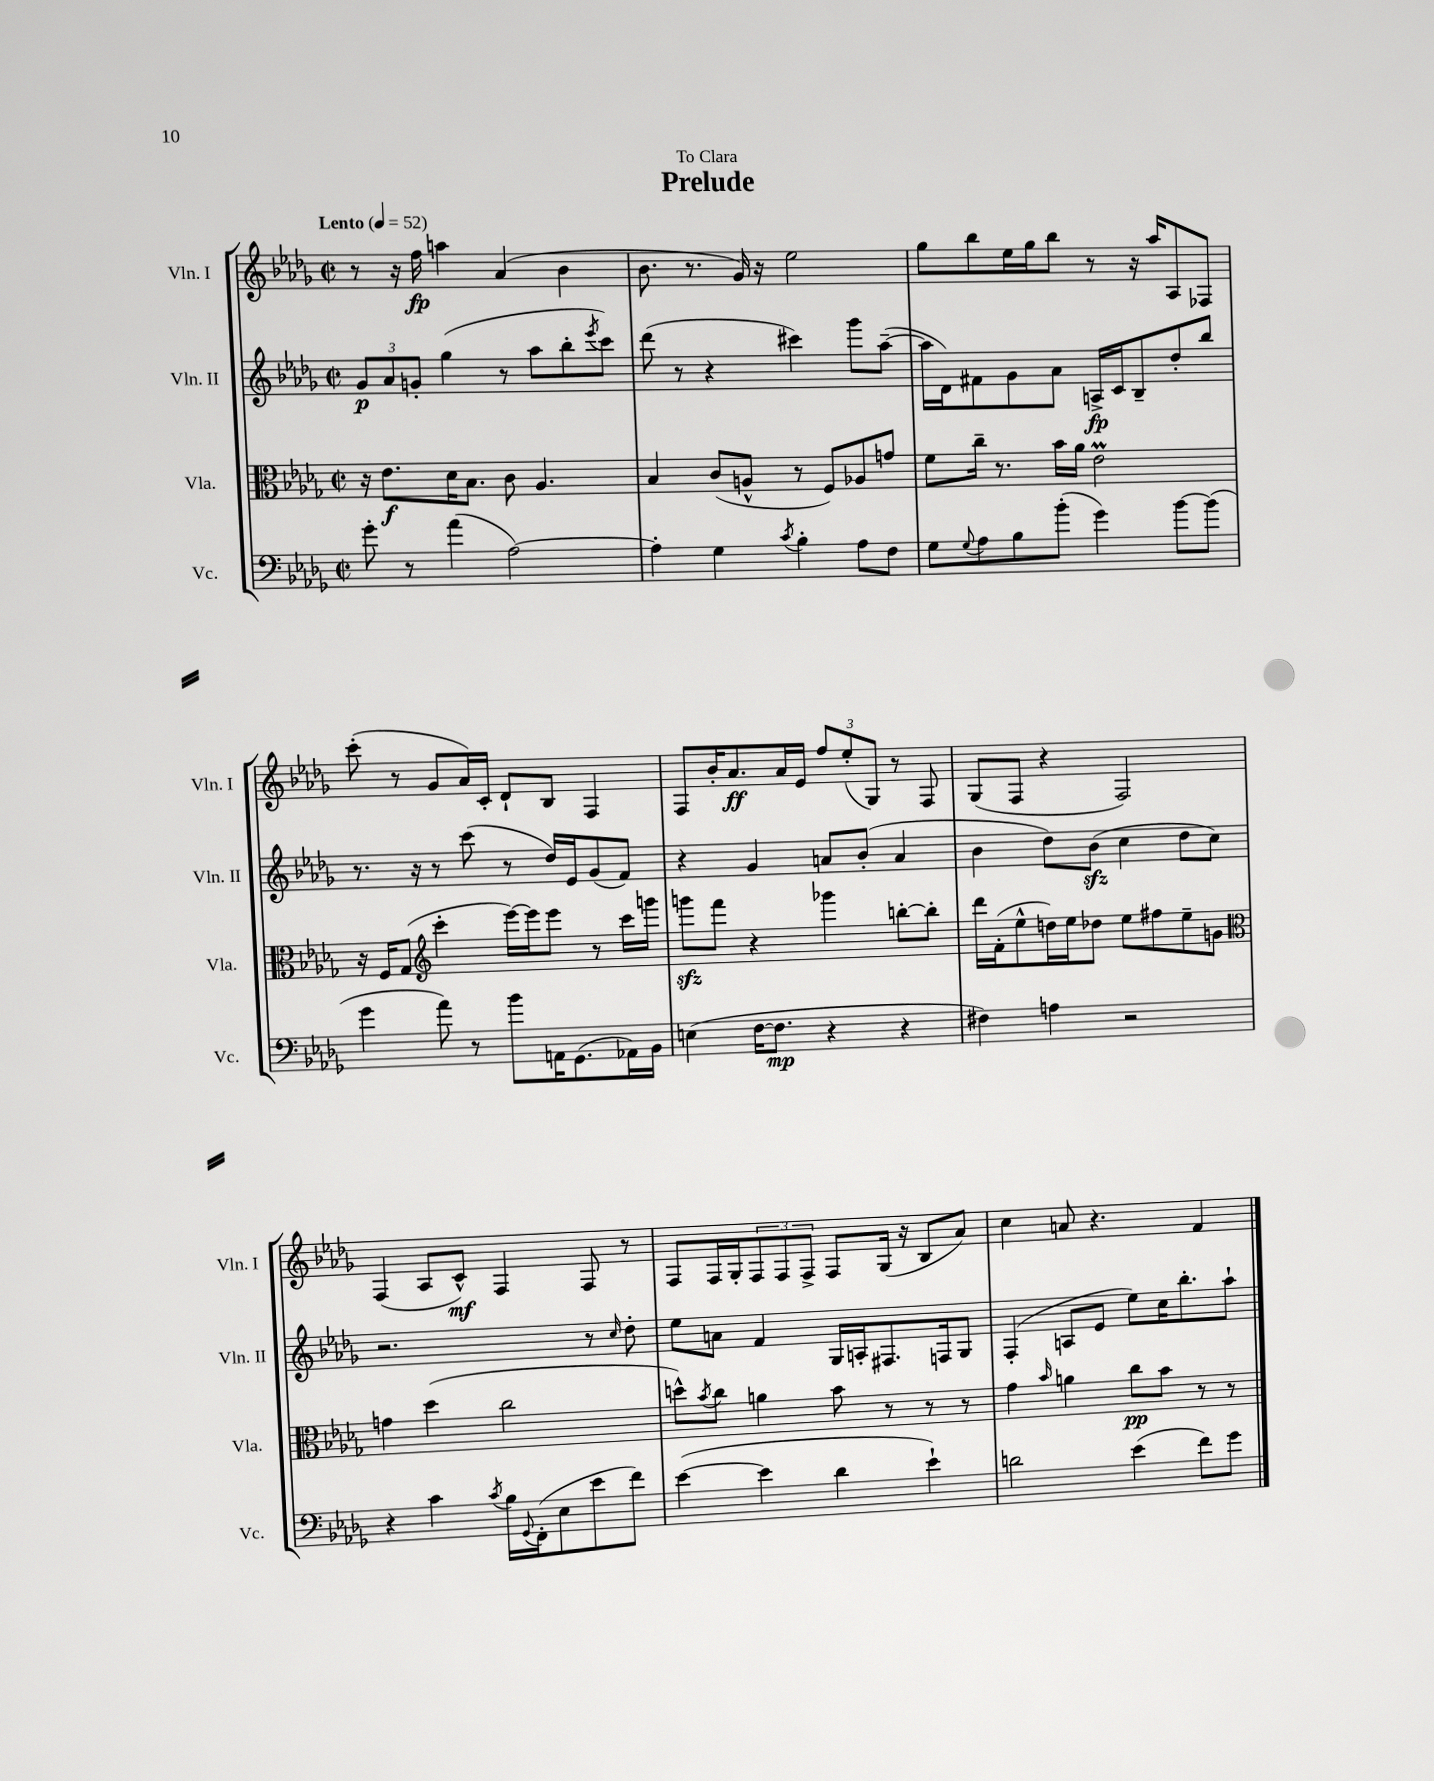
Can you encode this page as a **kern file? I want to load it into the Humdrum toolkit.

**kern	**kern	**kern	**kern
*staff4	*staff3	*staff2	*staff1
*clefF4	*clefC3	*clefG2	*clefG2
*k[b-e-a-d-g-]	*k[b-e-a-d-g-]	*k[b-e-a-d-g-]	*k[b-e-a-d-g-]
*M2/2	*M2/2	*M2/2	*M2/2
*met(c|)	*met(c|)	*met(c|)	*met(c|)
*MM52	*MM52	*MM52	*MM52
8g-'	16r	12g-	8r
.	8.e-	.	.
.	.	12a-	.
8r	.	.	16r
.	.	12g'	.
.	.	.	16ff
(4a-	16d-	(4gg-	4aa
.	8.B-	.	.
[2A-)	8c	8r	(4a-
.	4.A-	8aa-	.
.	.	8bb-'	4b-
.	.	8qeee-	.
.	.	8ccc)	.
=	=	=	=
4A-']	4B-	(8ddd-	8.b-
.	.	8r	.
.	.	.	8.r
4G-	(8c	4r	.
.	8A^^	.	16g-)
.	.	.	16r
8qc	.	.	.
4B-'	8r	4ccc#)	2ee-
.	8F)	.	.
8A-	8A-	8ggg-	.
8F	8g	([8aa-~	.
=	=	=	=
8G-	8f	16aa-]	8gg-
.	.	16d-)	.
8qqG-	.	.	.
8A-	16cc~	8f#	8bb-
.	8.r	.	.
8B-	.	8g-	16ee-
.	.	.	16gg-
(8b-'	16b-	8a-	8bb-
.	16a-	.	.
4g-)	2e-	16A^	8r
.	.	16c	.
.	.	8B-~	16r
.	.	.	16aa-
[8b-	.	8dd-'	8A-
(8b-]	.	8bb-	8F-
=	=	=	=
4g-	16r	8.r	(8ccc'
.	16F	.	.
.	(8G-	.	8r
.	.	16r	.
*	*clefG2	*	*
8a-)	4ccc'	8r	8g-
8r	.	(8ccc	16a-)
.	.	.	16c'
8b-	[16eee-)	8r	8d-`
.	16eee-]	.	.
16AA	8eee-	16dd-)	8B-
(8.GG-	.	16e-	.
.	8r	(8g-	4F
16AA-)	16ccc	8f)	.
16BB-	16ggg	.	.
=	=	=	=
(4E	8ggg	4r	8F
.	8fff	.	16b-'
.	.	.	8.a-
[16F	4r	4g-	.
8.F]	.	.	.
.	.	.	16a-
.	.	.	16e-
4r	4ggg-	8a	12ff
.	.	.	(12ee-'
.	.	(8b-'	.
.	.	.	12G-)
4r	[8bb'	4a	8r
.	8bb']	.	8F
=	=	=	=
4F#)	16ddd-	4b-	(8G-
.	(16f'	.	.
.	8ee-^^	.	8F
4A	16dd)	8dd-)	4r
.	16ee-	.	.
.	8dd-	(8b-	.
2r	8ee-	4cc	2F)
.	8ff#	.	.
.	8ee-~	8dd-	.
.	8g	8cc)	.
=	=	=	=
*	*clefC3	*	*
4r	4g	2.r	(4F
4c	(4dd-	.	8A-
.	.	.	8c^^)
8qc	.	.	.
16B-	2cc	.	4F
8qqGG-	.	.	.
(16FF'	.	.	.
8E-	.	.	.
8e-	.	8r	8F
.	.	16qqcc	.
8f)	.	8dd-'	8r
=	=	=	=
([4e-	8dd^^)	8ee-	8F
.	8qb-	.	.
.	8cc	8a	16F
.	.	.	16G-'
4e-]	4a	4f	12F
.	.	.	12F
.	.	.	12F^
4d-	8b-	16G-	8F
.	.	16A'	.
.	8r	8.F#	(16G-
.	.	.	16r
4e-`)	8r	.	8B-
.	.	16F	.
.	8r	8G-	8a-)
=	=	=	=
2d	4g-	(4F'	4cc
.	16qqb-	.	.
.	4a	8A	8a
.	.	8e-	4.r
(4e-	8cc	8ee-)	.
.	8b-	16cc	.
.	.	8.bb-'	.
8f)	8r	.	4f
8g-	8r	8aa-`	.
==	==	==	==
*-	*-	*-	*-
